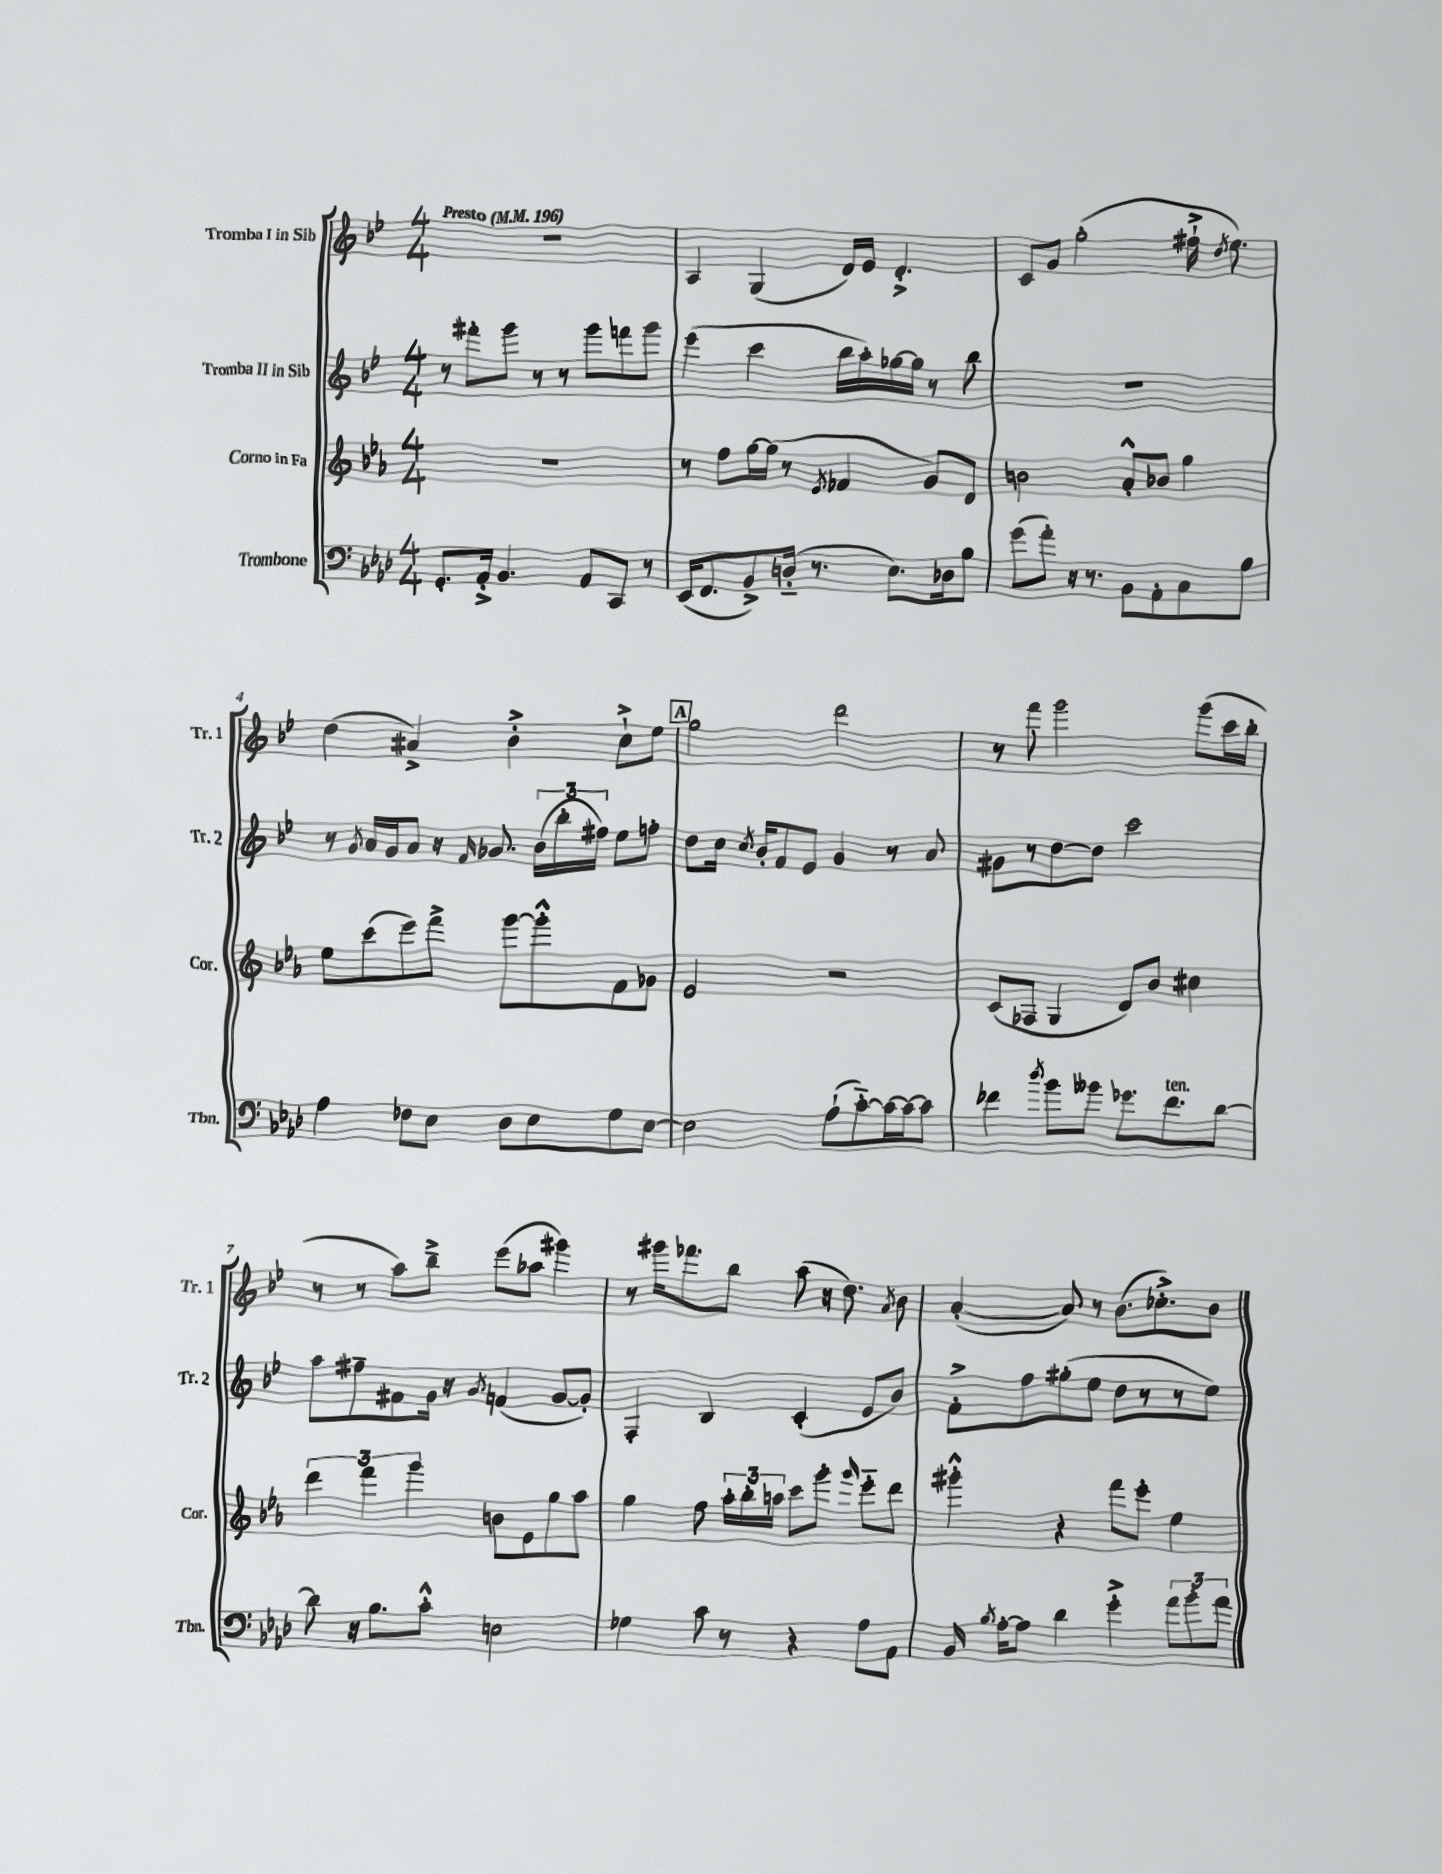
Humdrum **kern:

**kern	**kern	**kern	**kern
*staff4	*staff3	*staff2	*staff1
*clefF4	*clefG2	*clefG2	*clefG2
*k[b-e-a-d-]	*k[b-e-a-]	*k[b-e-]	*k[b-e-]
*M4/4	*M4/4	*M4/4	*M4/4
*MM196	*MM196	*MM196	*MM196
8.GG'	1r	8r	1r
.	.	8fff#'	.
16AA-'^	.	.	.
4.BB-	.	8ggg	.
.	.	8r	.
.	.	8r	.
8AA-	.	8ggg	.
8CC	.	8fff	.
8r	.	8ggg	.
=	=	=	=
(16EE-	8r	(4eee-	4A
8.FF	.	.	.
.	8ff	.	.
8BB-^)	[16gg	4ccc	(4G
.	(16gg]	.	.
(16D'~	8r	.	.
8.r	.	.	.
.	8qe-	.	.
.	4f-	16bb-	16d)
.	.	16aa')	16e-
8.E-)	.	[16gg-	4.d'^
.	.	16gg-]	.
.	8g)	8r	.
16D-	.	.	.
8B-	8d	8bb-	.
=	=	=	=
(8g	2b	1r	8c
8a-')	.	.	8g
16r	.	.	(2gg'
8.r	.	.	.
8BB-	8a-'^^	.	.
8AA-'	8b-	.	.
8C	4gg	.	16ff#`^
.	.	.	8qdd
.	.	.	8.ee-)
8B-	.	.	.
=	=	=	=
4A-	8ee-	8r	(4dd
.	.	8qg	.
.	(8ccc	16a	.
.	.	16g	.
8F-	8eee-)	8a	4a#^)
8E-	8fff^	16r	.
.	.	16qqf	.
.	.	8.g-	.
8D-	[8ggg	.	4b-'^
8E-	8ggg'^^]	(24b-	.
.	.	24bb-'	.
.	.	24ff#)	.
8G	8f	8ee-	8cc`^
[8E-	8g-	8ff'	8ee-
=	=	=	=
2E-]	2e-	8dd	2gg
.	.	16cc	.
.	.	8qcc	.
.	.	16b-'	.
.	.	8f	.
.	.	8e-	.
(8A-`	2r	4g	2ddd
[8c'~)	.	.	.
16c_	.	8r	.
16c_	.	.	.
8c]	.	8a	.
=	=	=	=
4f-	(8c	8g#	8r
.	8F-	8r	8fff
8qdd-	.	.	.
8b-	4G	[8dd	2ggg
8b--	.	8dd]	.
8.g-	8d)	2ccc	.
.	8b-	.	.
8.f-	.	.	.
.	4cc#	.	(8ggg
[8d-	.	.	16ccc
.	.	.	16bb-'
=	=	=	=
8d-]	6ddd	8aa	8r
16r	.	8ff#~	8r
.	6fff	.	.
8.B-	.	.	.
.	.	8f#	8aa)
.	6ggg	.	.
8c'^^	.	16g	8bb-~^
.	.	16r	.
.	.	8qg	.
2E	8b	(4f	(8eee-
.	8e-	.	8aa-
.	8gg	[8g	4ggg#)
.	8aa-	8g'])	.
=	=	=	=
4G-	4gg	4F'	8r
.	.	.	16ggg#
.	.	.	8.fff-
8c	8ff	4B-	.
8r	24aa-'	.	8bb-
.	24bb-'	.	.
.	24aa	.	.
4r	8ccc	(4c'	(8aa
.	8ggg'	.	16r
.	.	.	8.dd)
.	16qqggg	.	.
8A-	8eee-'~	8e-	.
.	.	.	8qa
8AA-	8ddd	8b-)	8b-
=	=	=	=
16BB-	4ggg#'^^	8f'^	([4a'
8qB-	.	.	.
[16A-'	.	.	.
8A-]	.	8ff	.
4d-	4r	(8gg#'	8a])
.	.	8ee-	8r
4g'^	8fff	8dd	(8.b-
.	8eee-'	8r	.
.	.	.	8.cc-'^)
12a-	4ee-	8r	.
12b-'	.	.	.
.	.	8ee-)	8b-
12a-	.	.	.
==	==	==	==
*-	*-	*-	*-
